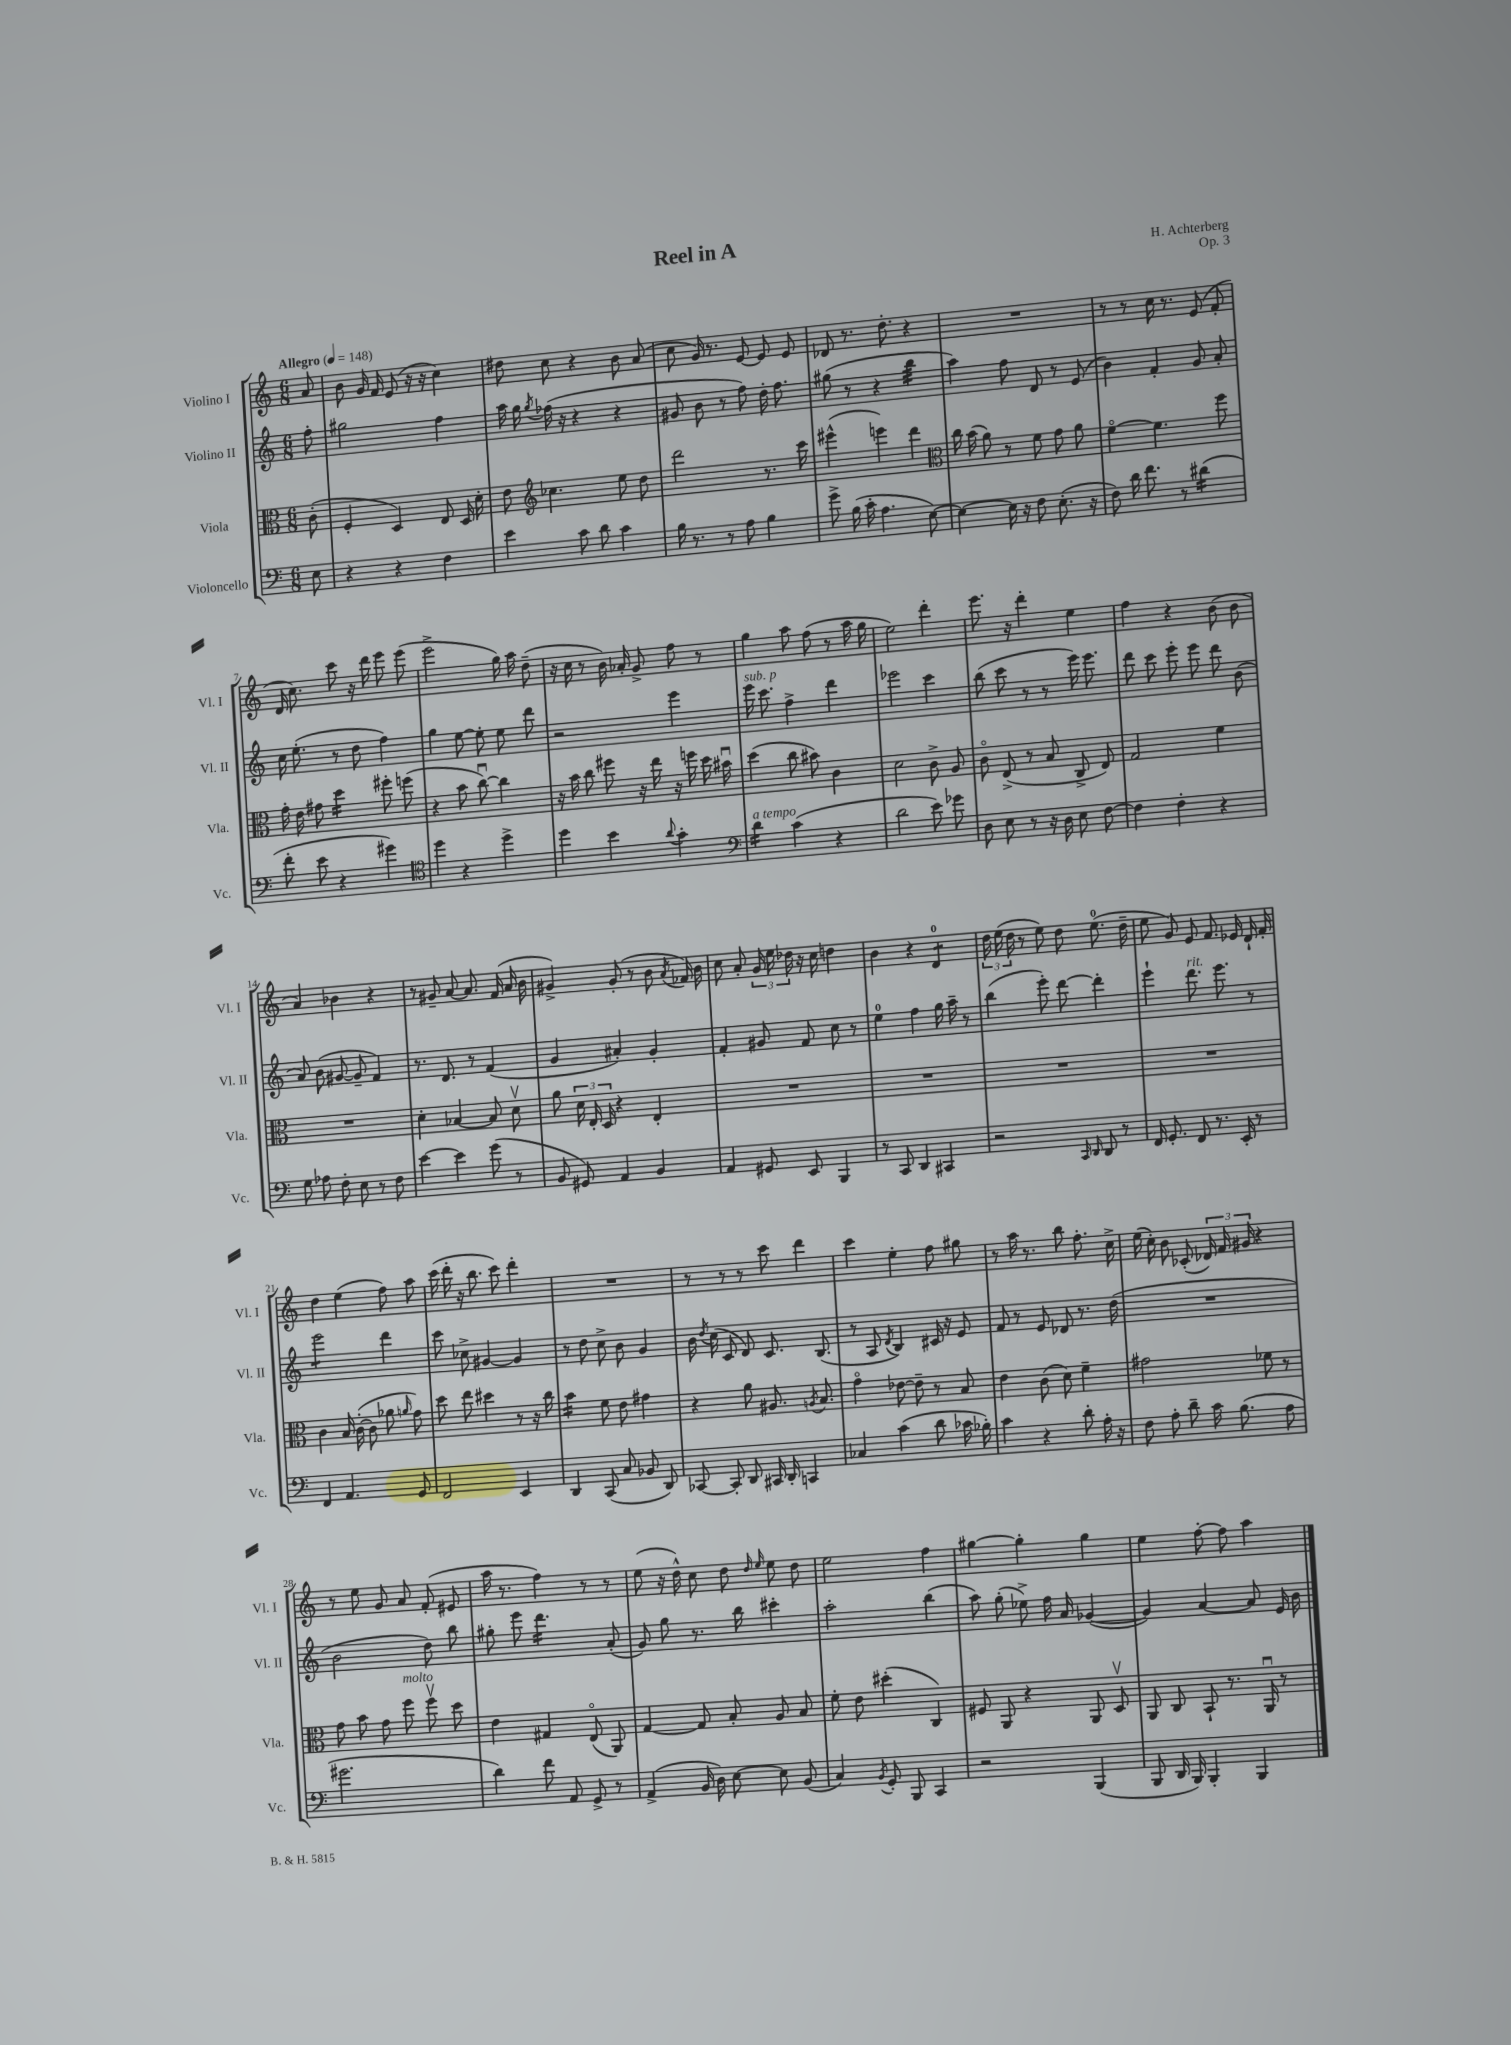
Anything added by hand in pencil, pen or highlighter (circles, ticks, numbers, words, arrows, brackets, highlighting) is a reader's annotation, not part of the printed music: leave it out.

**kern	**kern	**kern	**kern
*staff4	*staff3	*staff2	*staff1
*clefF4	*clefC3	*clefG2	*clefG2
*k[]	*k[]	*k[]	*k[]
*M6/8	*M6/8	*M6/8	*M6/8
*MM148	*MM148	*MM148	*MM148
8E	(8c'	8ff'	8a
=	=	=	=
4r	4F'	2gg#	8b
.	.	.	16g
.	.	.	16f
4r	4D)	.	(8e
.	.	.	16r
.	.	.	16r
4F	8E	4ff	4cc)
.	16D	.	.
.	16d'	.	.
=	=	=	=
4e	8e	16aa	8dd#
.	.	16gg	.
*	*clefG2	*	*
.	.	8qgg	.
.	4.cc-	(16ff-	8cc
.	.	16r	.
8c	.	4r	4r
8d	.	.	.
4c	8ee	4r	8b
.	8dd	.	(8a
=	=	=	=
16B	2ddd	8g#	8cc
8.r	.	.	.
.	.	8b	16g)
.	.	.	8.r
8r	.	8r	.
8A	.	8ff)	[8e
4B	8.r	16dd'	8e]
.	.	8.ff	.
.	.	.	8e
.	16ccc	.	.
=	=	=	=
8g^	(4eee#^^	(8gg#	8d-
(16B	.	8r	8.r
16c'	.	.	.
4.A	4eee)	4r	.
.	.	.	8.dd'
.	4ddd	4bb	4r
[8E)	.	.	.
=	=	=	=
*	*clefC3	*	*
4E_	16cc	4aa)	2.r
.	(16b	.	.
.	8a)	.	.
16E]	8r	8ff	.
16r	.	.	.
8F	8f	8d	.
(8.E'	8g	8r	.
.	8a	(8e	.
16r	.	.	.
=	=	=	=
8F)	[4fo	4b)	8r
16d	.	.	8r
8.f	.	.	.
.	4.f]	4f'	16cc
.	.	.	8.r
8r	.	.	.
(4d#	.	8g	(8e
.	8ff	8a'	8f'
=	=	=	=
8f'	16g'	16cc	16d
.	16e	(8.ee'	8.cc)
8e	8g#	.	.
4r	4dd	8r	8ccc
.	.	8dd	16r
.	.	.	16ddd
4g#)	8ff#'	4ff)	8eee
.	(8ff	.	(8eee
=	=	=	=
*clefC4	*	*	*
4dd	4r	4gg	2eee^
4r	8b	[8ee	.
.	[8ccu)	8ee']	.
4dd^	4cc]	8ee	16gg)
.	.	.	16aa
.	.	8ddd	(8dd~
=	=	=	=
4dd	16r	2r	16r
.	16b	.	16cc
.	8cc	.	8r
4b	8ff#	.	16b)
.	.	.	16a-'
.	16r	.	8g^
.	16ee	.	.
8qqa	.	.	.
4g'	16r	4eee	8ff
.	16ff	.	.
.	16dd	.	8r
.	16b#u	.	.
=	=	=	=
*clefF4	*	*	*
4d	(4dd	16eee	4gg
.	.	8.ccc	.
(4c	8cc	4ff^	8aa
.	8b#)	.	(8ff
4r	4c	4ddd	8r
.	.	.	16aa
.	.	.	16gg
=	=	=	=
2d	2d	2eee-	2ee)
8e)	8c^	4ccc	4ddd'
8g-	8A	.	.
=	=	=	=
8D	8co	(8bb	8.eee
8E	(8E^	8ccc	.
.	.	.	16r
8r	8r	8r	4ddd'
16r	8B	8r	.
16D	.	.	.
8E	8C^	16eee)	4ee
.	.	8.eee	.
[8F	8E)	.	.
=	=	=	=
4F]	2G	8ddd	4ff
.	.	8ccc	.
4F'	.	8eee'	4r
.	.	8eee	.
4r	4f	8ddd	(8b
.	.	(8b	8b
=	=	=	=
8G	2.r	8a)	4a)
8A-	.	(8b	.
8F'	.	[8g#	4b-
8E	.	8g#~]	.
8r	.	4f)	4r
8F	.	.	.
=	=	=	=
[4e	4d'	8.r	8r
.	.	.	8g#~
.	.	8.d	.
4e]	[4B-	.	[8a
.	.	8r	8.a]
(8g	8B-]	(4f	.
.	.	.	(16f
8r	8dv	.	16a
.	.	.	16b
=	=	=	=
8BB	8a	4g	4g#^)
8GG#)	24d	.	.
.	24E'	.	.
.	24D	.	.
4AA	4r	4a#')	(8g#'
.	.	.	8r
4BB	4E'	4g'	8b
.	.	.	8qa
.	.	.	16f-)
.	.	.	16b
=	=	=	=
4AA	2.r	4f'	8cc
.	.	.	8a'
8GG#	.	8g#	24g
.	.	.	24ee
.	.	.	24dd-
8EE	.	8f	16r
.	.	.	16cc
4BBB	.	8cc	4dd
.	.	8r	.
=	=	=	=
8r	2.r	4ee	4b
8CC	.	.	.
4DD	.	4ff	4r
4CC#	.	16gg	4d
.	.	16aa~	.
.	.	8r	.
=	=	=	=
2r	2.r	(4bb	24dd
.	.	.	(24ee
.	.	.	24dd
.	.	.	8r
.	.	8eee')	8ee)
.	.	[8ddd	8dd
16qqCC	.	.	.
16qqDD	.	.	.
8DD	.	4ddd']	(8.ee
8r	.	.	.
.	.	.	16dd~
=	=	=	=
16FF	2.r	4eee`	8ee
8.GG'	.	.	.
.	.	.	8g)
8FF	.	8.ddd	8e
8.r	.	.	8.f
.	.	8.eee	.
16EE'	.	.	16e-
8r	.	8r	16d`
.	.	.	16f'
=	=	=	=
4FF	4c	2eee	4dd
4.AA	16B	.	(4ee
.	([16c'	.	.
.	8c]	.	.
.	8a-	4ddd	8ff)
.	16qqa	.	.
8GG	8g)	.	8aa
=	=	=	=
2FF	8dd	8ccc	(16ccc
.	.	.	16ddd'
.	8ee	8cc-^	16r
.	.	.	8.bb
.	4dd#	[4g#	.
.	.	.	8ccc)
4EE	8r	4g#]	4ddd'
.	16r	.	.
.	16cc	.	.
=	=	=	=
4DD	4b	8r	2.r
.	.	8dd	.
(8CC	8f	8cc^	.
8C	8e	8b	.
8BB-	4g#	4g	.
8DD)	.	.	.
=	=	=	=
[8CC-	4r	16b	8r
.	.	8qdd	.
.	.	(16cc	.
8CC-']	.	8c	8r
8DD	8a	8d)	8r
16CC#	8.A#	8.c	8ccc
16DD'	.	.	.
4CC	.	.	4ddd
.	8qA	.	.
.	8.B	(8.B	.
=	=	=	=
4C-	4go	8r	4ccc
.	.	8A	.
.	.	8qd	.
(4c	[8e-	4B)	4ee'
.	8e-~]	.	.
8d	8r	16c#	8ff
.	.	16r	.
16c-	8B	8e	8gg#
16B-')	.	.	.
=	=	=	=
4c	4e	8f	8r
.	.	8r	16aa
.	.	.	8.r
4r	(8c	8e	.
.	8d)	8d-	8bb
8d'	4f~	8.r	8.ff'
16A'	.	.	.
16r	.	(16dd	16cc^
=	=	=	=
8F	2g#	2.r	(16ee
.	.	.	16cc')
8A'	.	.	8b
8d~	.	.	(8c-'
16c	.	.	24d-)
.	.	.	24f
(8.B	.	.	.
.	.	.	24g#
.	8f-	.	4r
8A	8r	.	.
=	=	=	=
2.g#	8g	2b	8r
.	8b	.	8ee
.	8g	.	8g
.	8ff	.	8a
.	8ffv	8dd)	(8f'
.	8dd	8bb	8e#
=	=	=	=
4d)	4e	8gg#'	16aa
.	.	.	8.r
.	.	8eee	.
8f	4G#	4.ddd	4ff)
8AA	.	.	.
8GG^	(8Eo	.	8r
8r	8AA)	(8a'	8r
=	=	=	=
(4AA^	[4G	8g)	(8ee
.	.	8gg	16r
.	.	.	16dd^^)
16BB	8G]	8.r	8cc
16D)	.	.	.
[8E	8B'	.	8dd
.	.	16bb	.
.	.	.	16qqdd
.	.	.	16qqee
8E]	8A	4ccc#'	8ee
(8BB	8B	.	8dd
=	=	=	=
4C)	8f'	2aa'	2ee
.	8e	.	.
8qBB	.	.	.
8GG'	(4dd#'	.	.
8BBB	.	.	.
4CC	4C)	(4bb	4ff
=	=	=	=
2r	8F#	8aa)	[4gg#
.	8AA	(8gg'	.
.	4r	8ee-^)	4gg#']
.	.	16ff	.
.	.	16a	.
(4BBB	8AA	([4g-	4gg#
.	8Dv	.	.
=	=	=	=
8BBB	8AA	4g-])	4ee
16DD	8C	.	.
16BBB)	.	.	.
4BBB'	8BB`	[4a	[8ff'
.	8.r	.	8ff]
4BBB	.	8a]	4aa
.	16AAu	.	.
.	8r	16e	.
.	.	16b	.
==	==	==	==
*-	*-	*-	*-
